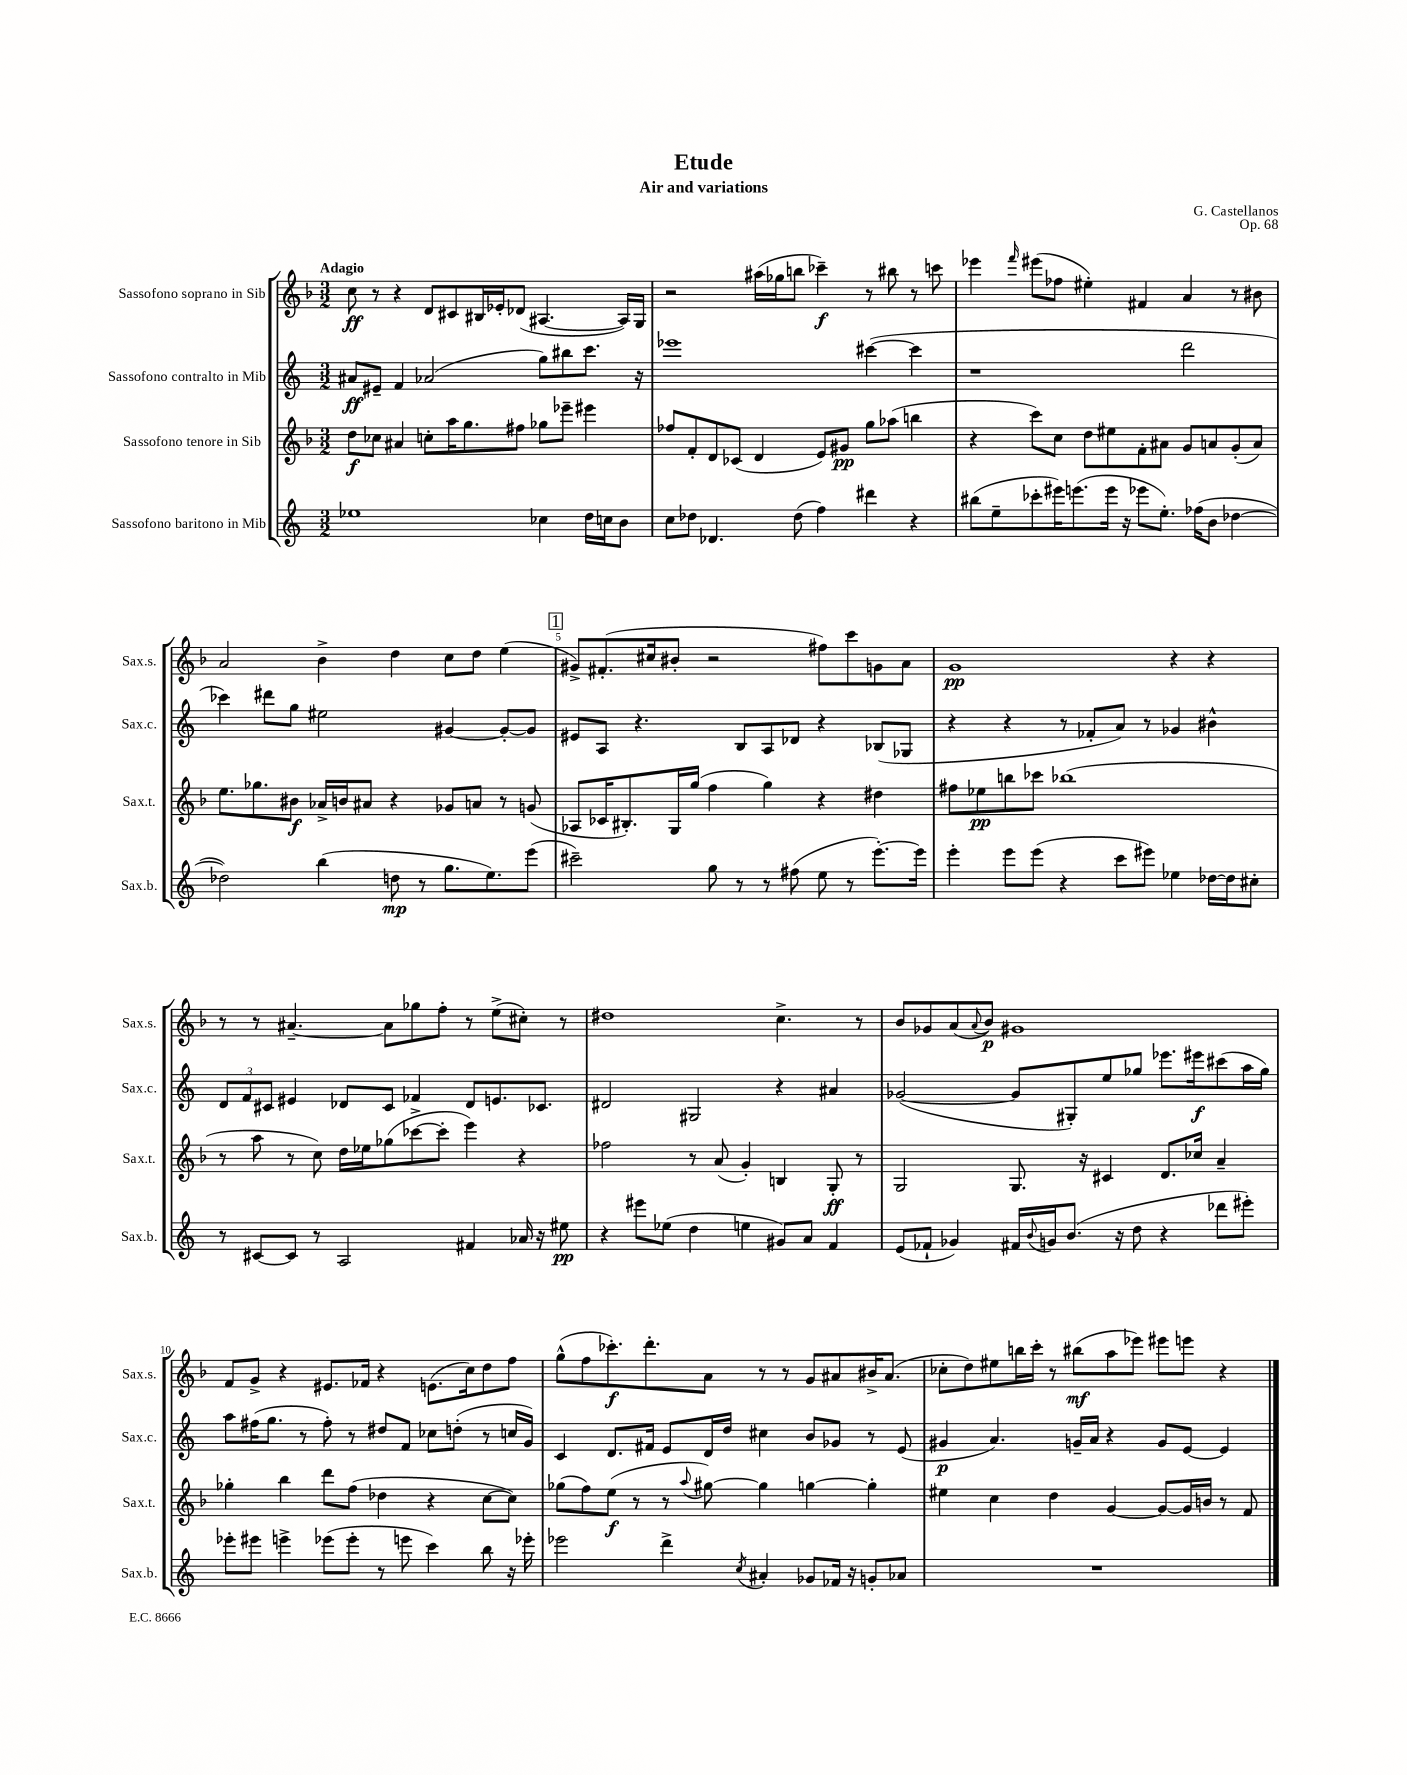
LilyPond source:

\header { title = "Etude" composer = "G. Castellanos" subtitle = "Air and variations" opus = "Op. 68" }
<<
\new StaffGroup <<
\new Staff = "s0" \with { instrumentName = "Sassofono soprano in Sib" shortInstrumentName = "Sax.s." } {
    \clef treble \key f \major \numericTimeSignature \time 3/2 \tempo "Adagio"
    c''8\ff r8 r4 d'8 cis'8 bis16 ees'16-. des'8( ais4.~ ais16) g16 |
    r2 ais''16( ges''16 b''8 ces'''4--\f) r8 bis''8 r8 c'''8 |
    ees'''4 \grace { f'''16 } eis'''8( fes''8 eis''4-.) fis'4 a'4 r8 bis'8 |
    a'2 bes'4-> d''4 c''8 d''8 e''4( |
    \mark \markup { \box "1" } gis'8->) fis'8.-.( cis''16 bis'8-. r2 fis''8) c'''8 g'8 a'8 |
    g'1\pp r4 r4 |
    r8 r8 ais'4.~-- ais'8 ges''8 f''8-. r8 e''8->( cis''8-.) r8 |
    dis''1 c''4.-> r8 |
    bes'8 ges'8 a'8( \appoggiatura { a'8 } bes'8\p) gis'1 |
    f'8 g'8-> r4 eis'8. fes'16 r4 e'8.( c''16) d''8 f''8 |
    g''8-^( f''8 ces'''8.-.\f) d'''8.-. a'8 r8 r8 g'8 ais'8 bis'16-> ais'8.( |
    ces''8-. d''8) eis''8 b''16 c'''16-. r8 bis''8\mf( a''8 ees'''8) eis'''8 e'''8 r4 \bar "|." |
}
\new Staff = "s1" \with { instrumentName = "Sassofono contralto in Mib" shortInstrumentName = "Sax.c." } {
    \clef treble \key c \major \numericTimeSignature \time 3/2
    ais'8\ff eis'8-- f'4 aes'2( g''8) bis''8 c'''8. r16 |
    ees'''1 cis'''4~( cis'''4 |
    r1 d'''2 |
    ces'''4) dis'''8 g''8 eis''2 gis'4~ gis'8~-. gis'8 |
    \mark \markup { \box "1" } eis'8 a8 r4. b8 a8 des'8 r4 bes8( ges8 |
    r4 r4 r8 fes'8-. a'8) r8 ges'4 bis'4-^ |
    \tuplet 3/2 { d'8 f'8 cis'8 } eis'4 des'8 cis'8 fes'4 des'8 e'8. ces'8. |
    dis'2 gis2 r4 ais'4 |
    ges'2~( ges'8 gis8-.) e''8 ges''8 ees'''8. eis'''16\f cis'''8( a''16 ges''16) |
    a''8 fis''16( g''8. r8 fis''8-.) r8 dis''8 f'8 ces''8 d''8-.( r8 c''16 g'16) |
    c'4 d'8. fis'16 e'8 d'16 d''16 cis''4 b'8 ges'8 r8 e'8( |
    gis'4\p a'4.) g'16-- a'16 r4 g'8 e'8~ e'4 \bar "|." |
}
\new Staff = "s2" \with { instrumentName = "Sassofono tenore in Sib" shortInstrumentName = "Sax.t." } {
    \clef treble \key f \major \numericTimeSignature \time 3/2
    d''8\f ces''8 ais'4 c''8-. a''16 g''8. fis''8 ges''8 ees'''8-- eis'''4 |
    fes''8 f'8-. d'8 ces'8( d'4 e'8) gis'8\pp g''8 aes''8( b''4 |
    r4 c'''8) c''8 d''8 eis''8 f'8-. ais'8 g'8 a'8 g'8-.( a'8) |
    e''8. ges''8. bis'8\f aes'16-> b'16 ais'8 r4 ges'8 a'8 r8 g'8( |
    \mark \markup { \box "1" } aes8 ces'16 bis8.-.) g16 g''16( f''4 g''4) r4 dis''4 |
    fis''8 ees''8\pp b''8 ces'''8 bes''1( |
    r8 a''8 r8 c''8) d''16 ees''16 ges''8( ces'''8~-> ces'''8-. e'''4) r4 |
    fes''2 r8 a'8( g'4-.) b4 g8-.\ff r8 |
    g2 g8. r16 cis'4 d'8. ces''16 a'4-- |
    ges''4-. bes''4 d'''8 f''8( des''4 r4 c''8~ c''8) |
    ges''8( f''8) e''8\f( r8 r8 \appoggiatura { a''8 } gis''8~) gis''4 g''4~ g''4-. |
    eis''4 c''4 d''4 g'4~ g'8~ g'16 b'16 r8 f'8 \bar "|." |
}
\new Staff = "s3" \with { instrumentName = "Sassofono baritono in Mib" shortInstrumentName = "Sax.b." } {
    \clef treble \key c \major \numericTimeSignature \time 3/2
    ees''1 ces''4 d''16 c''16 b'8 |
    c''8 des''8 des'4. des''8( f''4) dis'''4 r4 |
    bis''8( e''8-- ces'''8-. eis'''16) e'''8.( e'''16 r16 ees'''8 e''8.-.) fes''16( b'8 des''4~ |
    des''2) b''4( d''8\mp r8 g''8. e''8.) e'''8( |
    \mark \markup { \box "1" } cis'''2--) g''8 r8 r8 fis''8( e''8 r8 e'''8.~-.) e'''16 |
    e'''4-. e'''8 e'''8( r4 c'''8 eis'''8) ees''4 des''16~ des''16 cis''8-. |
    r8 cis'8~ cis'8 r8 a2 fis'4 aes'16 r16 eis''8\pp |
    r4 eis'''8 ees''8( d''4 e''4 gis'8) a'8 f'4 |
    e'8( fes'8-! ges'4) fis'16 \appoggiatura { b'8 } g'16 b'8.( r16 d''8 r4 des'''8 eis'''8-.) |
    ees'''8-. eis'''8 e'''4-> ees'''8( ees'''8-. r8 e'''8 c'''4) b''8 r16 ees'''16-. |
    ees'''2 d'''4-> \acciaccatura { c''8 } ais'4-. ges'8 fes'16 r16 g'8-. aes'8 |
    R1. \bar "|." |
}
>>
>>
\layout { \context { \Score \override BarNumber.break-visibility = ##(#f #t #t) barNumberVisibility = #(every-nth-bar-number-visible 5) } }
